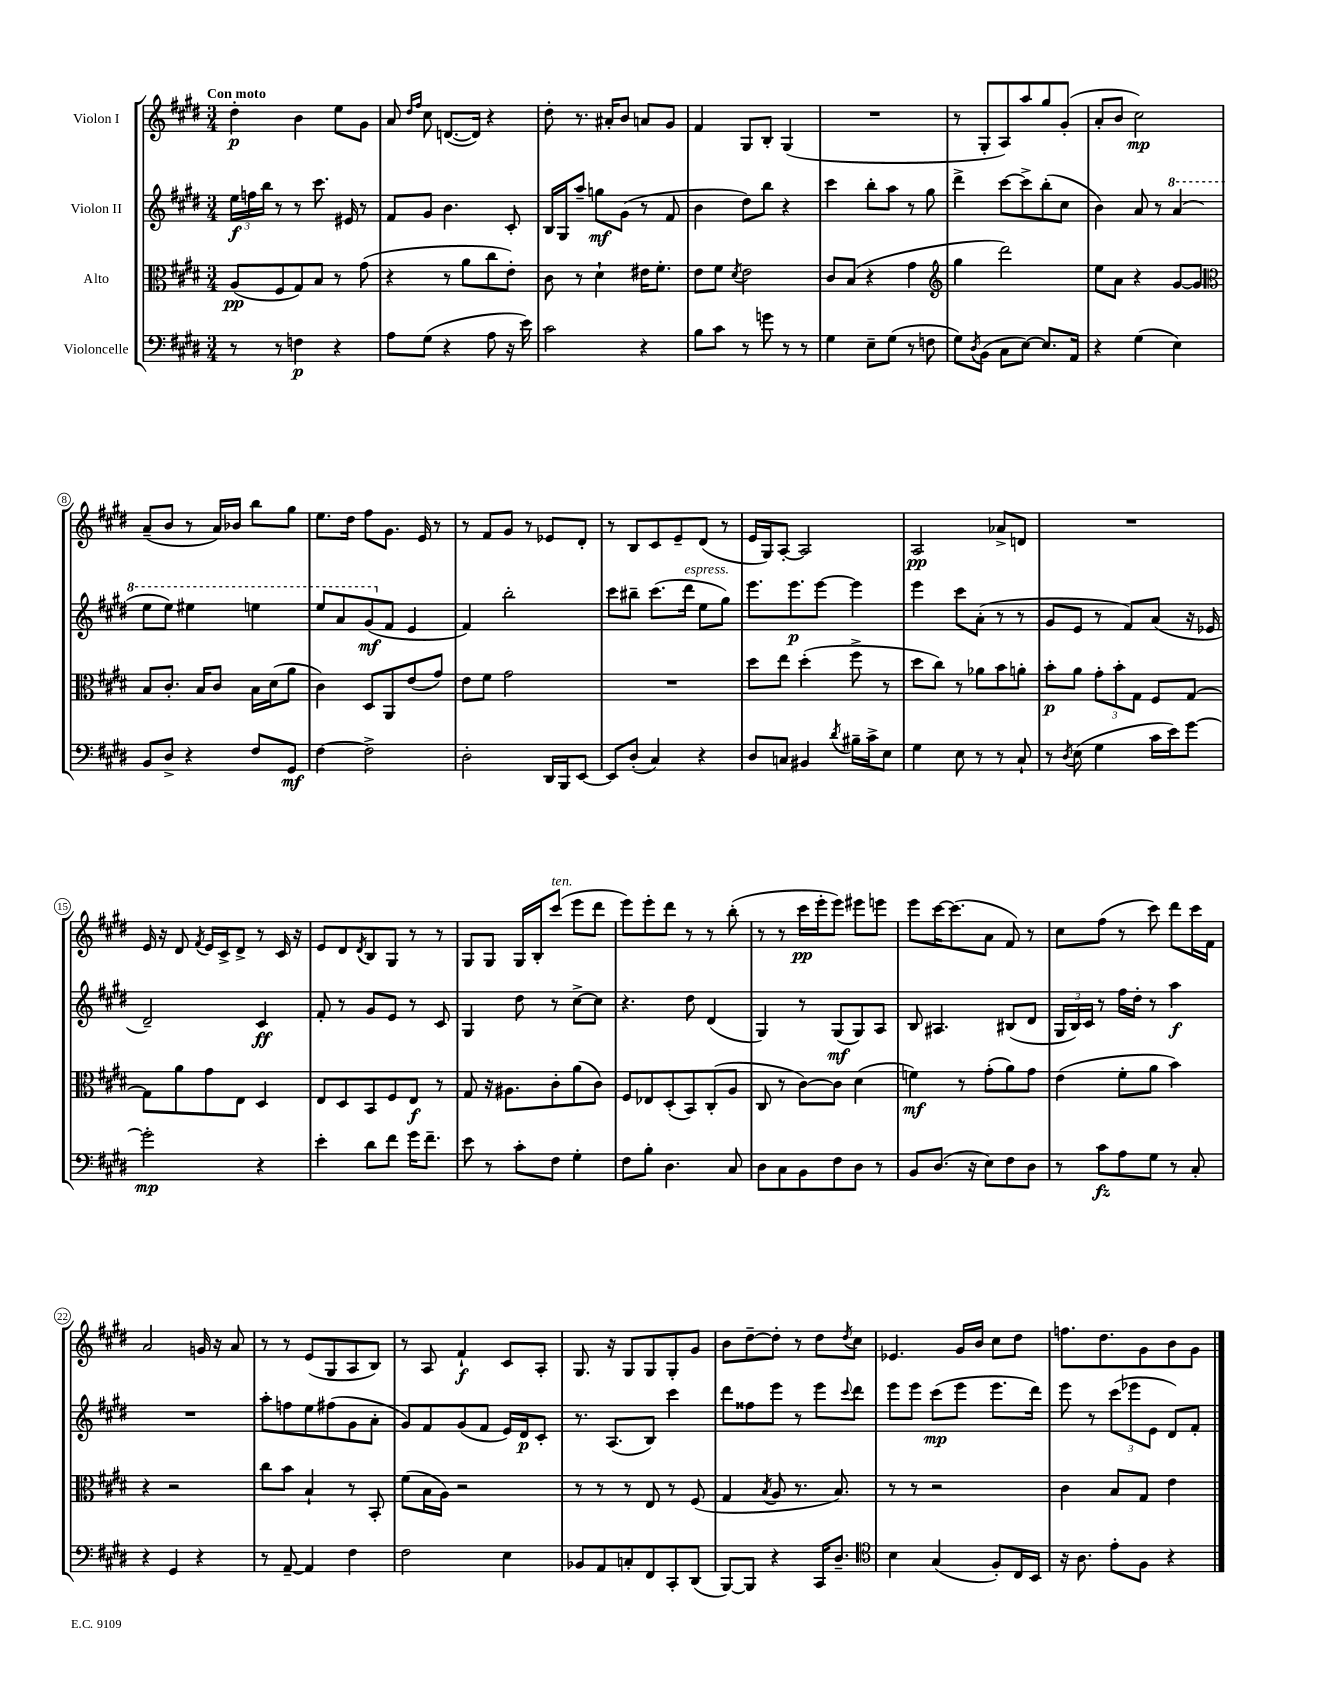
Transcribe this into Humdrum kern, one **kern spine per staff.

**kern	**kern	**kern	**kern
*staff4	*staff3	*staff2	*staff1
*clefF4	*clefC3	*clefG2	*clefG2
*k[f#c#g#d#]	*k[f#c#g#d#]	*k[f#c#g#d#]	*k[f#c#g#d#]
*M3/4	*M3/4	*M3/4	*M3/4
8r	(8A/L	24ee\LL	4dd#'\
.	.	24ff\	.
.	.	24bb\JJ	.
8r	8F#/	8r	.
4F\	8G#/)	8r	4b\
.	8B/J	8.ccc#\	.
4r	8r	.	8ee\L
.	.	16e#/	.
.	(8g#\	8r	8g#\J
=	=	=	=
8A\L	4r	8f#/L	8a/
.	.	.	16qqdd#/LL
.	.	.	16qqff#/JJ
(8G#\J	.	8g#/J	8cc#\
4r	8r	4.b\	([8.d/L
.	8a\L	.	.
.	.	.	16d/]Jk)
8A\	8cc#\	.	4r
16r	8e'\J)	8c#'/	.
16e\)	.	.	.
=	=	=	=
2c#\	8c#\	16B/LL	8dd#'\
.	.	16G#/J	.
.	8r	8aa~/J	8.r
.	4d#`\	8gg\L	.
.	.	.	16a#'/LK
.	.	(8g#\J	8b/J
4r	16e#\LK	8r	8a/L
.	8.f#'\J	.	.
.	.	8f#/	8g#/J
=	=	=	=
8B\L	8e\L	4b\	4f#/
8c#\J	8f#\J	.	.
.	8qd#/	.	.
8r	2e\	8dd#\L)	8G#/L
8g\	.	8bb\J	8B'/J
8r	.	4r	(4G#/
8r	.	.	.
=	=	=	=
4G#\	8c#/L	4ccc#\	2.r
.	(8B/J	.	.
8E~\L	4r	8bb'\L	.
(8G#\J	.	8aa\J	.
8r	4g#\	8r	.
8F\	.	8gg#\	.
=	=	=	=
*	*clefG2	*	*
8G#\L)	4gg#\	4ddd#^\	8r
8qD#/	.	.	.
(8BB\J	.	.	8G#'/L
8C#\L	2ddd#\)	[8ccc#\L	8A/)
[8E\J)	.	8ccc#^\]	8aa/
8.E/]L	.	(8bb'\	8gg#/
.	.	8cc#\J	(8g#'/J
16AA/Jk	.	.	.
=	=	=	=
4r	8ee\L	4b\)	8a'/L
.	8a\J	.	8b/J
(4G#\	4r	8a/	2cc#\)
.	.	8r	.
4E\)	[8g#/L	(4aa/	.
.	8g#/]J	.	.
=	=	=	=
*	*clefC3	*	*
8BB/L	8B/L	8eee\L	(8a~/L
8D#^/J	8.c#'/J	8eee\J)	8b/J
4r	.	4eee#\	8r
.	16B/LK	.	.
.	8c#/J	.	16a/LL)
.	.	.	16b-/JJ
8F#/L	16B\LL	4eee\	8bb\L
.	(16d#\J	.	.
8GG#/J	8a\J	.	8gg#\J
=	=	=	=
[4F#\	4c#\)	8eee/L	8.ee\L
.	.	8aa/	.
.	.	.	16dd#\Jk
2F#^\]	8D#/L	(8gg#/	8ff#\L
.	8AA/	8f#/J	8.g#\J
.	(8e/	4e/	.
.	.	.	16e/
.	8g#/J)	.	8r
=	=	=	=
2D#'\	8e\L	4f#/)	8r
.	8f#\J	.	8f#/L
.	2g#\	2bb'\	8g#/J
.	.	.	8r
16DD#/LL	.	.	8e-/L
16BBB/J	.	.	.
[8EE/J	.	.	8d#'/J
=	=	=	=
8EE/]L	2.r	8ccc#\L	8r
(8D#'/J	.	8bb#~\J	8B/L
4C#/)	.	(8.ccc#\L	8c#/
.	.	.	8e~/
.	.	16ddd#\Jk	.
4r	.	8ee\L	(8d#/J
.	.	8gg#\J)	8r
=	=	=	=
8D#/L	8dd#\L	8.eee\L	16e/LL
.	.	.	16G#/J)
8C/J	8ee\J	.	[8A'/J
.	.	8.eee\	.
4BB#/	(4dd#'\	.	2A/]
.	.	[8eee\J	.
8qd#/	.	.	.
16B#~\LL	8ff#^\	4eee\]	.
16c#^\J	.	.	.
8E\J	8r	.	.
=	=	=	=
4G#\	8dd#\L	4eee\	2A/
.	8cc#\J)	.	.
8E\	8r	8ccc#\L	.
8r	8a-\L	(8a'\J	.
8r	8b\	8r	8a-^/L
8C#`/	8a'\J	8r	8d/J
=	=	=	=
8r	8b'\L	8g#/L	2.r
8qD#/	.	.	.
(8E\	8a\J	8e/J	.
4G#\	12g#'\L	8r	.
.	12b'\	.	.
.	.	8f#/L)	.
.	12G#\J	.	.
16c#\LL	8F#/L	(8a/J	.
16e\J)	.	.	.
[8g#\J	[8G#/J	16r	.
.	.	16e-/	.
=	=	=	=
2g#'\]	8G#\]L	2d#~/)	16e/
.	.	.	16r
.	8a\	.	8d#/
.	.	.	8qf#/
.	8g#\	.	16e/LL
.	.	.	16c#^/J
.	8E\J	.	8d#^/J
4r	4D#/	4c#/	8r
.	.	.	16c#/
.	.	.	16r
=	=	=	=
4e'\	8E/L	8f#'/	8e/L
.	8D#/	8r	8d#/
.	.	.	8qd#/
8d#\L	8BB/	8g#/L	8B/
8f#\J	8F#/	8e/J	8G#/J
16g#\LK	8E/J	8r	8r
8.f#~\J	.	.	.
.	8r	8c#/	8r
=	=	=	=
8e\	8G#/	4G#/	8G#/L
8r	16r	.	8G#/J
.	8.A#\L	.	.
8c#'\L	.	8dd#\	16G#/LL
.	.	.	16B'/J
8F#\J	8c#'\	8r	(8ccc#/J
4G#'\	(8a\	[8cc#^\L	8eee\L
.	8c#\J)	8cc#\]J	8ddd#\J
=	=	=	=
8F#\L	8F#/L	4.r	8eee\L)
8B'\J	8E-/	.	8eee'\
4.D#\	(8D#'/	.	8ddd#\J
.	8BB/)	8dd#\	8r
.	(8C#'/	(4d#/	8r
8C#/	8A/J	.	(8bb'\
=	=	=	=
8D#\L	8C#/	4G#/)	8r
8C#\	8r	.	8r
8BB\	[8c#\L)	8r	16ccc#\LL
.	.	.	16eee'\J
8F#\	8c#\]J	(8G#/L	8eee\J)
8D#\J	(4d#\	8G#/)	8eee#\L
8r	.	8A/J	8eee\J
=	=	=	=
8BB/L	4f\)	8B/	8eee\L
(8.D#/J	.	4.A#/	[16ccc#\K
.	.	.	(8.ccc#\]
.	8r	.	.
16r	.	.	.
8E\L)	(8g#'\L	.	8a\J
8F#\	8a\)	(8B#/L	8f#/)
8D#\J	8g#\J	8d#/J	8r
=	=	=	=
8r	(4e\	24G#/LL	8cc#\L
.	.	24B/)	.
.	.	24c#/JJ	.
8c#\L	.	8r	(8ff#\J
8A\	8f#'\L	16ff#\LL	8r
.	.	16dd#'\JJ	.
8G#\J	8a\J	8r	8ccc#\)
8r	4b\)	4aa\	8ddd#\L
8C#'/	.	.	16ccc#\L
.	.	.	16f#\JJ
=	=	=	=
4r	4r	2.r	2a/
4GG#/	2r	.	.
4r	.	.	16g/
.	.	.	16r
.	.	.	8a/
=	=	=	=
8r	8cc#\L	8aa'\L	8r
[8AA~/	8b\J	8ff\	8r
4AA/]	4B`/	8ee\	(8e/L
.	.	(8ff#\	8G#/
4F#\	8r	8g#\	8A/
.	8BB'/	8a'\J	8B/J)
=	=	=	=
2F#\	(8f#\L	8g#/L)	8r
.	16B\L	8f#/	8A/
.	16A\JJ)	.	.
.	2r	(8g#/	4f#`/
.	.	8f#/J	.
4E\	.	16e/LL)	8c#/L
.	.	16d#/J	.
.	.	8c#'/J	8A'/J
=	=	=	=
8BB-/L	8r	8.r	8.G#/
8AA/	8r	.	.
.	.	(8.A/L	16r
8C'/	8r	.	8G#/L
8FF#/	8E/	8B/J)	8G#/
8CC#'/	8r	4ccc#\	8G#'/
(8DD#/J	(8F#/	.	8g#/J
=	=	=	=
[8BBB/L)	4G#/	8ddd#\L	8b\L
8BBB/]J	.	8ff##\	[8dd#~\
.	8qB/	.	.
4r	8A/	8eee\J	8dd#'\]J
.	8.r	8r	8r
16CC#/LK	.	8eee\L	8dd#\L
8.D#~/J	8.B/)	.	.
.	.	8qqccc#/	8qdd#/
.	.	8ddd#\J	8cc#\J
=	=	=	=
*clefC4	*	*	*
4B\	8r	8eee\L	4.e-/
.	8r	8eee\J	.
(4G#/	2r	(8ccc#\L	.
.	.	8eee\J	16g#/LL
.	.	.	16b/JJ
8F#'/L)	.	8.eee\L	8cc#\L
16C#/L	.	.	8dd#\J
16BB/JJ	.	16ddd#\Jk)	.
=	=	=	=
16r	4c#\	8eee\	8.ff\L
8.A\	.	.	.
.	.	8r	.
.	.	.	8.dd#\
8e'\L	8B/L	(12ccc#\L	.
.	.	12eee-\	.
8F#\J	8G#/J	.	8g#\
.	.	12e\J	.
4r	4e\	8d#/L)	8b\
.	.	8f#'/J	8g#\J
==	==	==	==
*-	*-	*-	*-
